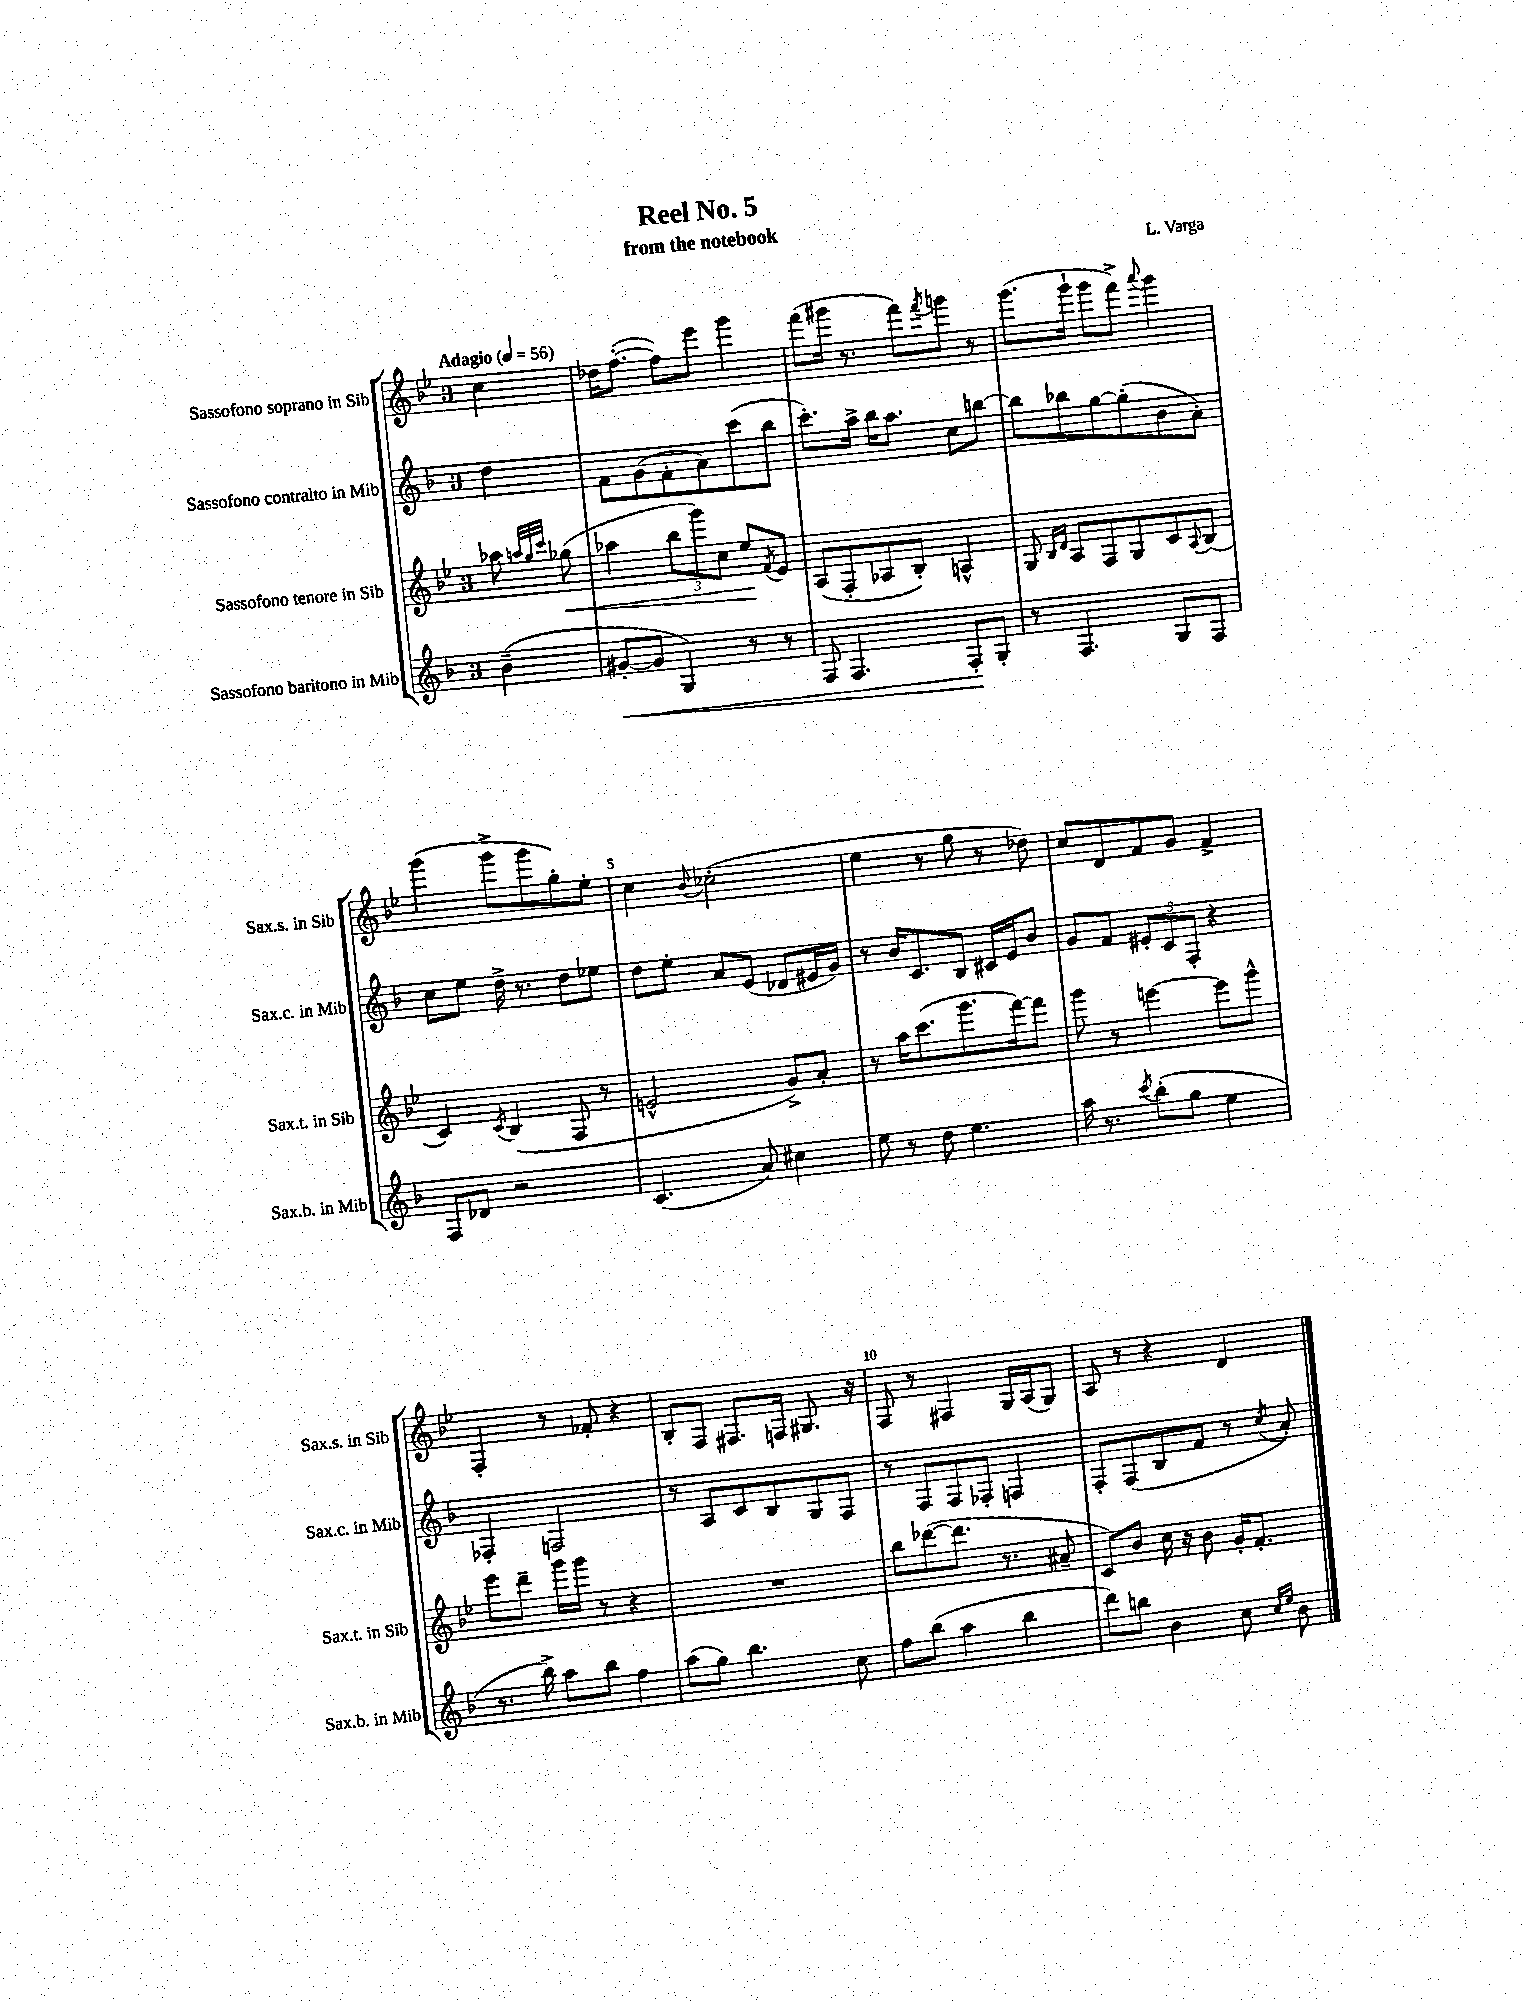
\header { title = "Reel No. 5" composer = "L. Varga" subtitle = "from the notebook" }
<<
\new StaffGroup <<
\new Staff = "s0" \with { instrumentName = "Sassofono soprano in Sib" shortInstrumentName = "Sax.s. in Sib" } {
    \clef treble \key bes \major \once \override Staff.TimeSignature.style = #'single-digit \time 3/4 \partial 4 \tempo "Adagio" 4 = 56
    c''4 |
    des''16 f''8.~-.( f''8) ees'''8 g'''4 |
    f'''8( gis'''16 r8. f'''8) \acciaccatura { f'''8 } g'''8 r8 |
    g'''8.( g'''16-! g'''8 f'''8->) \appoggiatura { a'''8 } g'''4 |
    g'''4( g'''8-> g'''8 g''8-.) ees''8-. |
    c''4 \appoggiatura { bes'8 } ces''2-.( |
    ees''4 r8 g''8 r8 des''8) |
    c''8 d'8 f'8 g'8 f'4-> |
    f4-. r8 fes'8-. r4 |
    bes8-. f8 fis8. f16 gis8. r16 |
    f8 r8 fis4 g16 a16( g8) |
    a8 r8 r4 d'4 \bar "|." |
}
\new Staff = "s1" \with { instrumentName = "Sassofono contralto in Mib" shortInstrumentName = "Sax.c. in Mib" } {
    \clef treble \key f \major \once \override Staff.TimeSignature.style = #'single-digit \time 3/4 \partial 4
    d''4 |
    f'8 g'8( f'8-. a'8) c'''8( bes''8 |
    c'''8.-.) a''16-> bes''16 a''8. c''8 b''8~ |
    b''8 bes''8 g''8~ g''8-.( bes'8 a'8-.) |
    c''8 e''8 d''16-> r8. d''8 ees''8 |
    d''8 e''8-. a'8 e'8( des'8 eis'16 g'16) |
    r8 bes'16 c'8. bes8 cis'16 e'16 bes'8 |
    g'8 f'8 \tuplet 3/2 { eis'8-. c'8 f8-. } r4 |
    fes4-. f2 |
    r8 a8 c'8 bes8 g8 f8 |
    r8 f8 f8 fes8-. f4 |
    f8-. f8( bes8 f'8 r8 \acciaccatura { c''8 } a'8-.) \bar "|." |
}
\new Staff = "s2" \with { instrumentName = "Sassofono tenore in Sib" shortInstrumentName = "Sax.t. in Sib" } {
    \clef treble \key bes \major \once \override Staff.TimeSignature.style = #'single-digit \time 3/4 \partial 4
    aes''8 \grace { a''32 g''32 c'''32 } ges''8\<( |
    aes''4 \tuplet 3/2 { bes''8 g'''8) c''8 } ees''8\! \acciaccatura { f'8 } ees'8 |
    a8( f8-. aes8 bes8-.) a4-^ |
    g8 \grace { bes16 d'16 } a8 f8 g8 c'8 \appoggiatura { a8 } bes8( |
    c'4) \acciaccatura { c'8 } bes4( f8 r8 |
    e'2-^ g'8->) a'8-. |
    r8 a''16 c'''8.( g'''8. f'''16~) f'''8 |
    g'''8 r8 e'''4~ e'''8 g'''8-^ |
    ees'''8 d'''8-- g'''16 g'''16 r8 r4 |
    R2. |
    bes''8 des'''8~( des'''8. r8. ais'8-- |
    c'8) bes'8 c''16 r16 bes'8 g'16-. f'8.-. \bar "|." |
}
\new Staff = "s3" \with { instrumentName = "Sassofono baritono in Mib" shortInstrumentName = "Sax.b. in Mib" } {
    \clef treble \key f \major \once \override Staff.TimeSignature.style = #'single-digit \time 3/4 \partial 4
    bes'4--( |
    gis'8~-.\< gis'8 g4) r8 r8 |
    f8 f4. f8-.\! g8-. |
    r8 f4. g8 f8 |
    f8 des'8 r2 |
    c'4.( a'8) cis''4 |
    e''8 r8 d''8 e''4. |
    a''16 r8. \acciaccatura { c'''8 } bes''8-.( g''8 e''4 |
    r8. bes''16->) a''8 bes''8 f''4 |
    a''8( g''8) bes''4. c''8 |
    f''8 bes''8( a''4 bes''4 |
    d'''8) b''8 bes'4 c''8 \grace { c''16 e''16 } bes'8 \bar "|." |
}
>>
>>
\layout { \context { \Score \override BarNumber.break-visibility = ##(#f #t #t) barNumberVisibility = #(every-nth-bar-number-visible 5) } }
